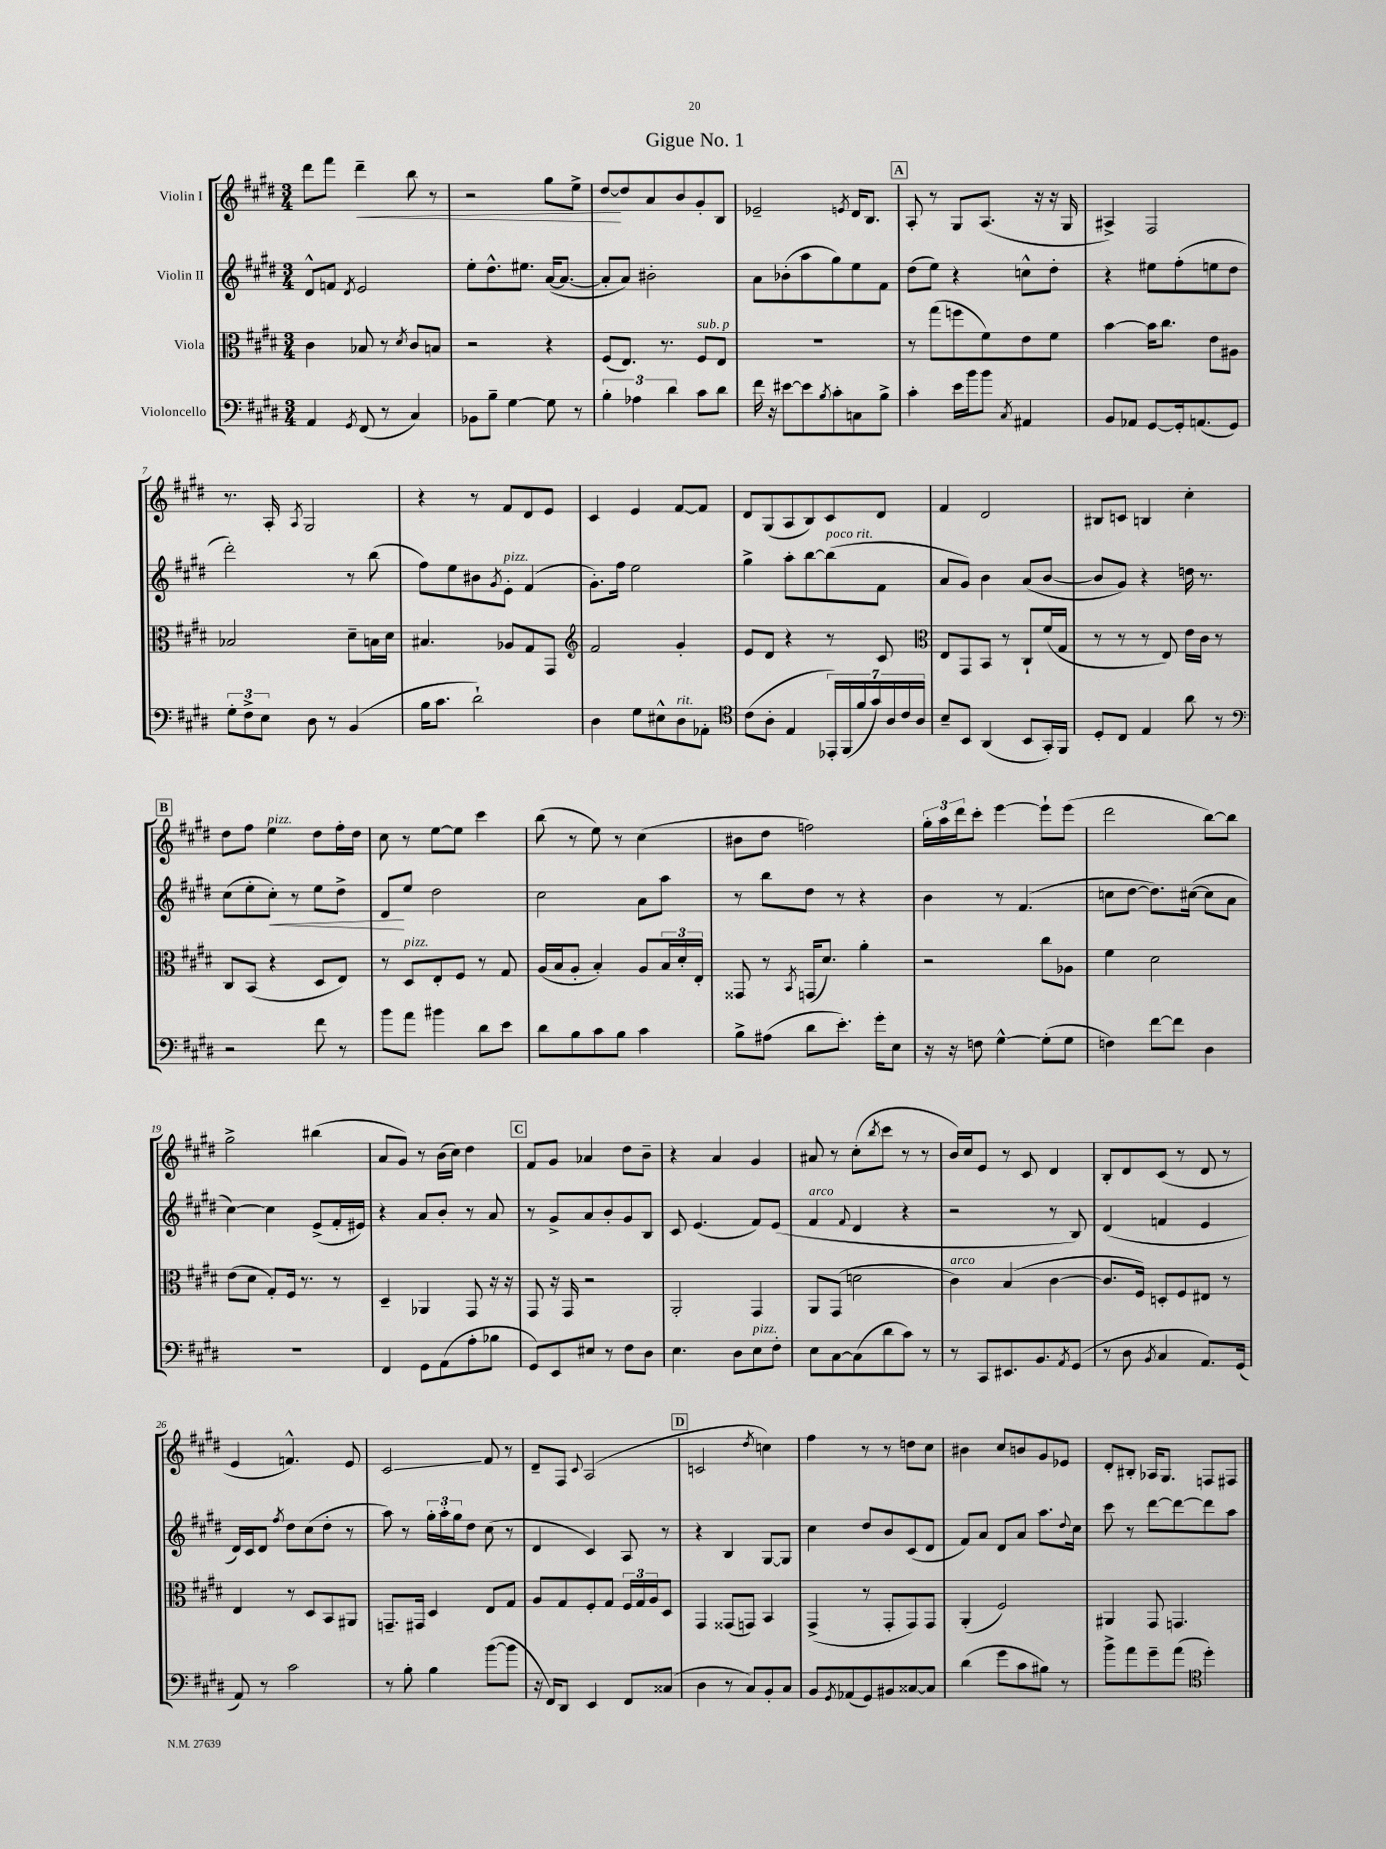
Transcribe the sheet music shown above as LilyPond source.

\header { title = "Gigue No. 1" }
<<
\new StaffGroup <<
\new Staff = "s0" \with { instrumentName = "Violin I" } {
    \clef treble \key e \major \numericTimeSignature \time 3/4
    dis'''8 fis'''8 dis'''4--\< b''8 r8 |
    r2 gis''8 e''8-> |
    dis''8~\! dis''8 a'8 b'8 gis'8-. b8 |
    ees'2-- \acciaccatura { e'8 } dis'16 b8. |
    \mark \markup { \box "A" } a8-. r8 gis8 a8.( r16 r16 gis16 |
    ais4->) fis2 |
    r8. a16-. \acciaccatura { a8 } gis2 |
    r4 r8 fis'8 dis'8 e'8 |
    cis'4 e'4 fis'8~ fis'8 |
    dis'8 gis8( a8 b8) cis'8 dis'8 |
    fis'4 dis'2 |
    bis8 c'8 b4 cis''4-. |
    \mark \markup { \box "B" } dis''8 fis''8 e''4^\markup { \italic "pizz." } dis''8 fis''16-. dis''16 |
    cis''8 r8 e''8~ e''8 cis'''4 |
    b''8( r8 e''8) r8 cis''4( |
    bis'8 dis''8 f''2) |
    \tuplet 3/2 { gis''16-. a''16 dis'''16 } cis'''8-. e'''4~ e'''8-! e'''8( |
    dis'''2 b''8~) b''8 |
    gis''2-> bis''4( |
    a'8 gis'8) r8 b'16( cis''16) dis''4 |
    \mark \markup { \box "C" } fis'8 gis'8 aes'4 dis''8 b'8-- |
    r4 a'4 gis'4 |
    ais'8 r8 cis''8-.( \acciaccatura { b''8 } cis'''8 r8 r8 |
    b'16) cis''16 e'8 r8 cis'8 dis'4 |
    b8-. dis'8 cis'8( r8 dis'8 r8 |
    e'4 f'4.-^) e'8 |
    cis'2\glissando fis'8 r8 |
    dis'8-- fis8 \appoggiatura { cis'8 } a2( |
    \mark \markup { \box "D" } c'2 \acciaccatura { dis''8 } c''4) |
    fis''4 r8 r8 d''8 cis''8 |
    bis'4 cis''8 b'8 gis'8 ees'8 |
    dis'8-. bis8-. aes16 gis8. f8 fis8 \bar "|." |
}
\new Staff = "s1" \with { instrumentName = "Violin II" } {
    \clef treble \key e \major \numericTimeSignature \time 3/4
    dis'8-^ f'8 \acciaccatura { dis'8 } e'2 |
    e''8-. dis''8.-^ eis''8. a'16~( a'8.~ |
    a'8-. a'8) bis'2-. |
    a'8 bes'8-.( a''8 gis''8) e''8 fis'8 |
    \mark \markup { \box "A" } dis''8( e''8) r4 c''8-^ dis''8-. |
    r4 eis''8 fis''8-.( e''8 dis''8 |
    dis'''2-.) r8 b''8( |
    fis''8) e''8 bis'8 \acciaccatura { gis'8 } e'8-.^\markup { \italic "pizz." } fis'4( |
    gis'8.-.) fis''16 e''2 |
    gis''4-> a''8-. b''8~ b''8^\markup { \italic "poco rit." }( fis'8 |
    a'8 gis'8) b'4 a'8( b'8~ |
    b'8 gis'8) r4 d''16 r8. |
    \mark \markup { \box "B" } cis''8( e''8-. cis''8-.\<) r8 e''8 dis''8-> |
    dis'8\! e''8 dis''2 |
    cis''2 a'8 a''8 |
    r8 b''8 dis''8 r8 r4 |
    b'4 r8 fis'4.( |
    c''8 dis''8~ dis''8.) cis''16~( cis''8 a'8 |
    cis''4~) cis''4 e'8->( fis'16-. eis'16) |
    r4 a'8 b'8-. r8 a'8 |
    \mark \markup { \box "C" } r8 gis'8-> a'8 b'8-. gis'8 b8 |
    cis'8 e'4.( fis'8) e'8( |
    fis'4^\markup { \italic "arco" } \appoggiatura { fis'8 } dis'4 r4 |
    r2 r8 b8) |
    dis'4( f'4 e'4 |
    dis'16) cis'16 dis'8 \acciaccatura { fis''8 } dis''8 cis''8( dis''8-. r8 |
    a''8) r8 \tuplet 3/2 { gis''16-. a''16-. gis''16 } dis''8 cis''8( r8 |
    dis'4 cis'4) a8 r8 |
    \mark \markup { \box "D" } r4 b4 gis8~ gis8 |
    cis''4 dis''8 b'8 cis'8( dis'8 |
    fis'8) a'8 dis'8 a'8 a''8. \appoggiatura { dis''8 } cis''16 |
    cis'''8 r8 dis'''8~ dis'''8~ dis'''8 a''8 \bar "|." |
}
\new Staff = "s2" \with { instrumentName = "Viola" } {
    \clef alto \key e \major \numericTimeSignature \time 3/4
    cis'4 bes8 r8 \acciaccatura { dis'8 } cis'8 b8 |
    r2 r4 |
    fis8( e8.) r8. fis8^\markup { \italic "sub. p" } e8 |
    R2. |
    \mark \markup { \box "A" } r8 gis''8( f''8 fis'8) e'8 fis'8 |
    b'4~ b'16 cis''8. e'8 ais8 |
    bes2 dis'8-- b16 dis'16 |
    bis4. aes8 gis8 gis,8 |
    \clef treble fis'2 gis'4-. |
    e'8 dis'8 r4 r8 cis'8 |
    \clef alto e8 gis,8 b,8 r8 cis8-! fis'16( gis16 |
    r8 r8 r8 e8) e'16 cis'16 r8 |
    \mark \markup { \box "B" } cis8 b,8( r4 dis8 e8) |
    r8 dis8^\markup { \italic "pizz." } e8-. fis8 r8 gis8 |
    a16( b16 a8-. b4-.) a8 \tuplet 3/2 { b16 dis'16-. e16-. } |
    gisis,8 r8 \acciaccatura { b,8 } g,16( dis'8.) a'4-. |
    r2 cis''8 aes8 |
    fis'4 dis'2 |
    e'8( dis'8 gis8-.) fis16 r8. r8 |
    dis4-- aes,4 gis,8 r16 r16 |
    \mark \markup { \box "C" } gis,8 r16 gis,16 r2 |
    a,2-. gis,4 |
    a,8 gis,8( d'2 |
    cis'4^\markup { \italic "arco" }) b4( cis'4~ |
    cis'8. fis16) d8-. fis8 eis8 r8 |
    e4 r8 dis8 b,8 ais,8 |
    g,8.-- gis,16 dis4 e8 gis8 |
    a8 gis8 fis8-. gis8 \tuplet 3/2 { fis16 gis16 a16 } dis8 |
    \mark \markup { \box "D" } gis,4 gisis,8( g,8) b,4 |
    gis,4->( r8 gis,8-. gis,8) gis,8 |
    a,4-.( fis2) |
    ais,4 gis,8 g,4. \bar "|." |
}
\new Staff = "s3" \with { instrumentName = "Violoncello" } {
    \clef bass \key e \major \numericTimeSignature \time 3/4
    a,4 \acciaccatura { gis,8 } fis,8( r8 cis4) |
    bes,8 b8-- gis4~ gis8 r8 |
    \tuplet 3/2 { b4-. aes4 dis'4 } cis'8 dis'8 |
    fis'16 r16 eis'8~ eis'8 \acciaccatura { b8 } cis'8-. c8 b8-> |
    \mark \markup { \box "A" } cis'4-. e'16 b'16 b'8 \acciaccatura { cis8 } ais,4 |
    b,8 aes,8 gis,8~ gis,16-. a,8.( gis,8) |
    \tuplet 3/2 { gis8-. fis8-> e8 } dis8 r8 b,4( |
    b16 cis'8. dis'2-!) |
    dis4 gis8 eis8-^ dis8^\markup { \italic "rit." } aes,8-. |
    \clef tenor cis'8( a8-. e4 \tuplet 7/4 { ees,16-.) fis,16( fis'16 gis'16) a16 cis'16 a16 } |
    b8-- b,8 a,4( b,8 gis,16-.) fis,16 |
    dis8-. cis8 e4 a'8 r8 |
    \mark \markup { \box "B" } \clef bass r2 fis'8 r8 |
    b'8 a'8 bis'4 dis'8 e'8 |
    dis'8 b8 cis'8 b8 cis'4 |
    b8-> ais8( dis'8 e'8.-.) gis'16-. e8 |
    r16 r16 f8 gis4~-^ gis8-.( gis8 |
    f4) fis'8~ fis'8 dis4 |
    R2. |
    fis,4 gis,8 a,8( a8-. bes8 |
    \mark \markup { \box "C" } gis,8) e,8 eis8 r8 fis8 dis8 |
    e4. dis8 e8^\markup { \italic "pizz." } fis8-. |
    e8 cis8~ cis8( dis'8 cis'8) r8 |
    r8 cis,8 eis,8. b,8. \acciaccatura { a,8 } gis,8( |
    r8 dis8 \acciaccatura { b,8 } cis4 a,8.) gis,16( |
    a,8) r8 cis'2 |
    r8 b8-. b4 b'8~( b'8 |
    r16 fis,16) dis,8 e,4 fis,8 cisis8( |
    \mark \markup { \box "D" } dis4 r8 cis8) b,8-. cis8 |
    b,8 \acciaccatura { gis,8 } aes,8( gis,8) bis,8 cisis8~ cisis8 |
    dis'4( gis'8 cis'8 bis8) r8 |
    b'8-> a'8 gis'8-- a'8( \clef tenor dis''4-.) \bar "|." |
}
>>
>>
